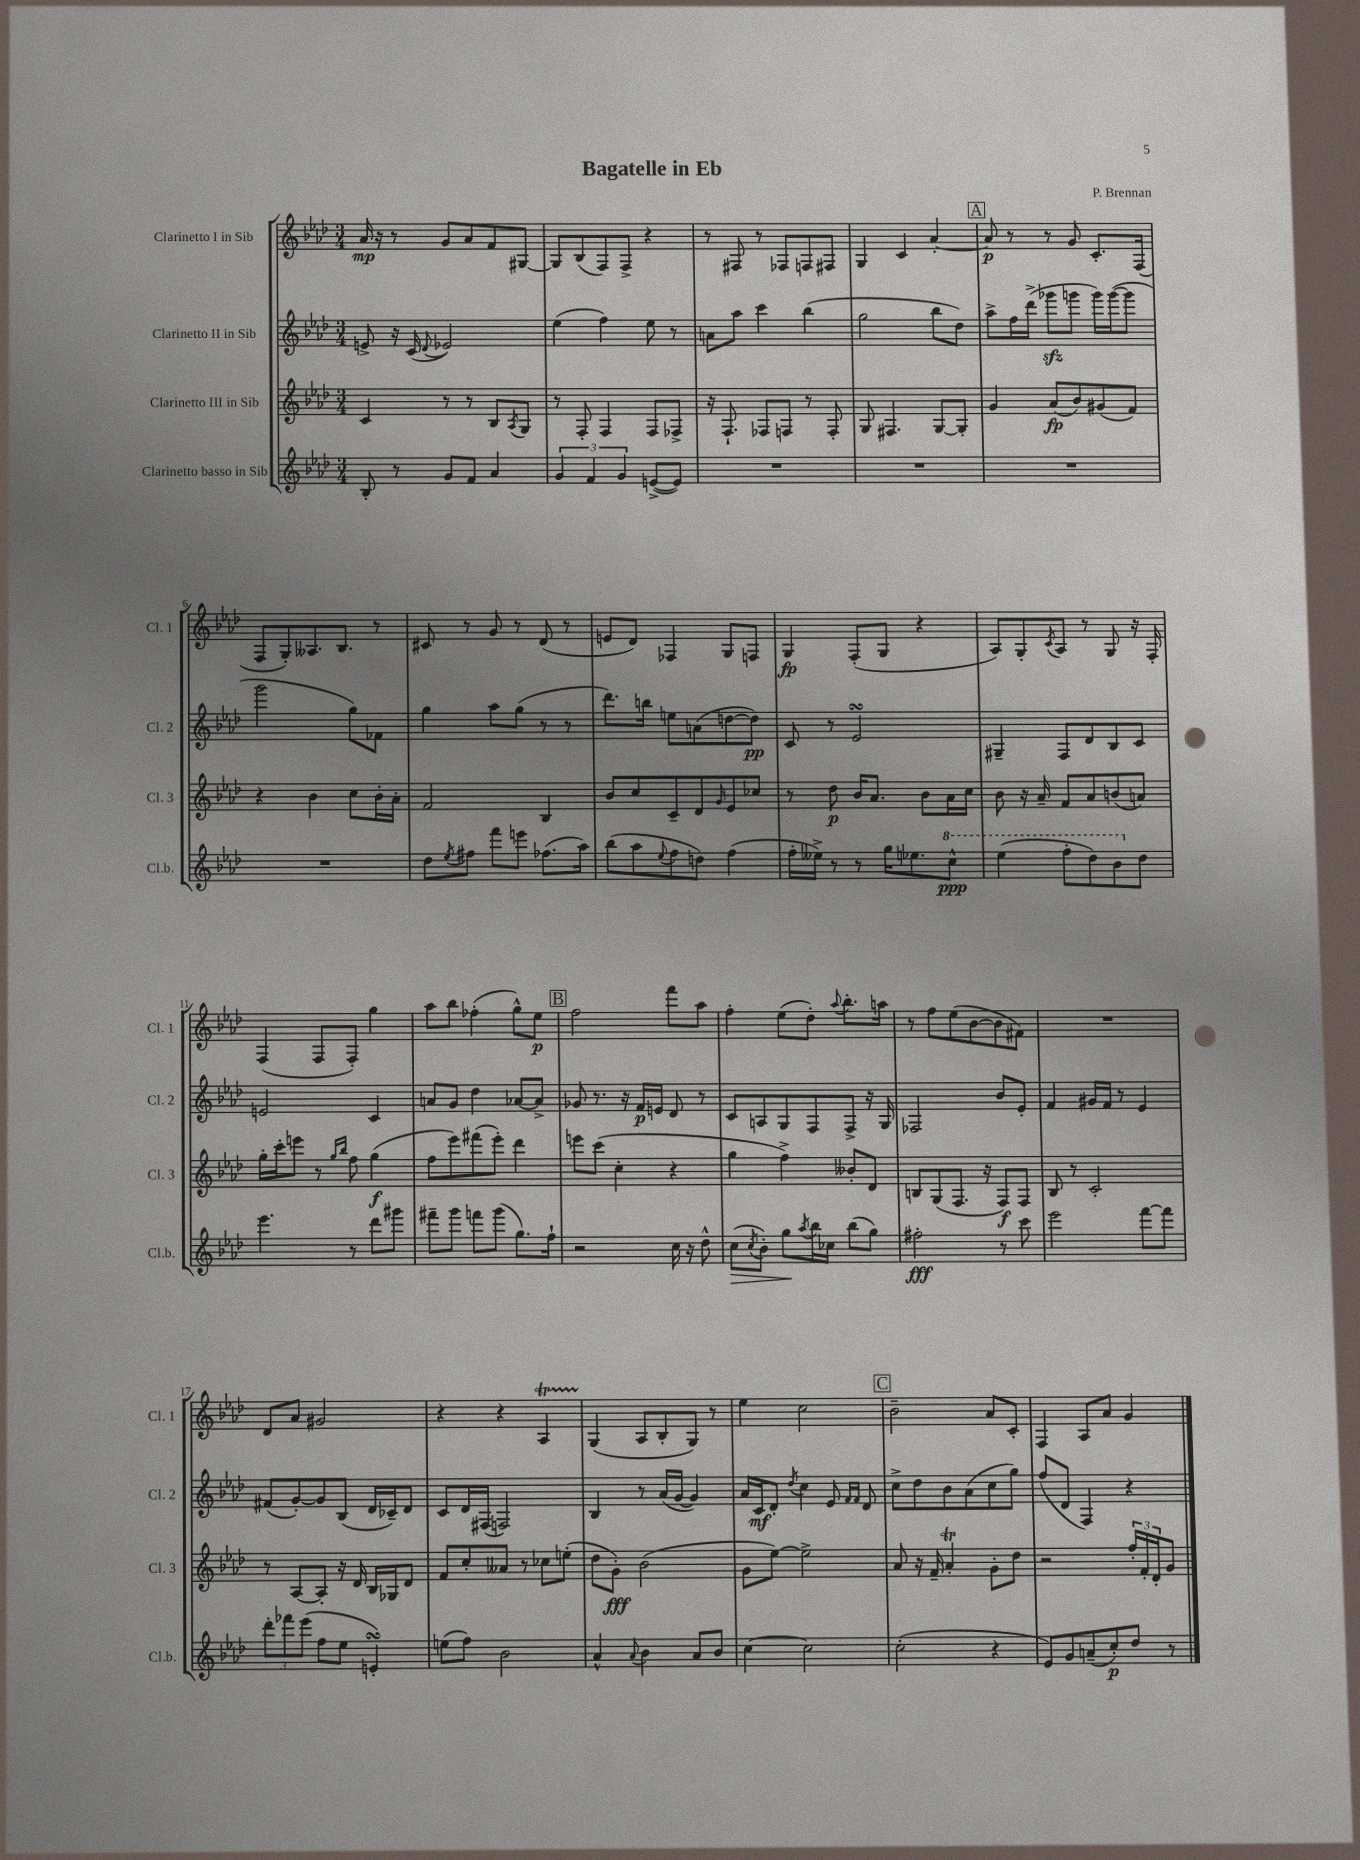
\header { title = "Bagatelle in Eb" composer = "P. Brennan" }
<<
\new StaffGroup <<
\new Staff = "s0" \with { instrumentName = "Clarinetto I in Sib" shortInstrumentName = "Cl. 1" } {
    \clef treble \key aes \major \numericTimeSignature \time 3/4
    aes'16\mp r16 r8 g'8 aes'8 f'8 gis8~ |
    gis8 bes8( f8) f8-> r4 |
    r8 fis8 r8 fes8 f8 fis8 |
    g4 c'4 aes'4~-. |
    \mark \markup { \box "A" } aes'8\p r8 r8 g'8 c'8.-. f16( |
    f8 g8-.) aeses8. bes8. r8 |
    cis'8 r8 g'8 r8 des'8( r8 |
    e'8 des'8) fes4 g8 f8 |
    g4\fp f8-.( g8 r4 |
    aes8) g8-. \acciaccatura { c'8 } aes8 r8 g8 r16 f16-. |
    f4( f8 f8-.) g''4 |
    aes''8 bes''8 fes''4-.( g''8-^) ees''8\p |
    \mark \markup { \box "B" } f''2 f'''8 aes''8 |
    f''4-. ees''8( des''8-.) \appoggiatura { aes''8 } bes''8.-. a''16 |
    r8 f''8 ees''8( bes'8~ bes'8 fis'8) |
    R2. |
    des'8 aes'8 gis'2 |
    r4 r4 aes4\startTrillSpan |
    g4\stopTrillSpan( aes8 bes8-. g8) r8 |
    ees''4 c''2 |
    \mark \markup { \box "C" } bes'2-- aes'8 c'8-. |
    f4 aes8 aes'8 g'4 \bar "|." |
}
\new Staff = "s1" \with { instrumentName = "Clarinetto II in Sib" shortInstrumentName = "Cl. 2" } {
    \clef treble \key aes \major \numericTimeSignature \time 3/4
    e'8-> r16 c'16( \appoggiatura { des'8 } ees'2) |
    ees''4( f''4) ees''8 r8 |
    a'8 aes''8 c'''4 bes''4( |
    g''2 bes''8 des''8) |
    \mark \markup { \box "A" } aes''8-> f''16 des'''16->( ges'''8\sfz g'''8 g'''16) g'''16~( g'''8 |
    g'''2 g''8) fes'8 |
    g''4 aes''8 g''8( r8 r8 |
    des'''8.) b''16 e''8 a'8( d''8~ d''8\pp) |
    c'8 r8 ees'2\turn |
    gis4-- f8 des'8 bes8 c'8 |
    e'2 c'4 |
    a'8 g'8 des''4 aes'8~ aes'8-> |
    \mark \markup { \box "B" } ges'8 r8. r16 f'16\p e'16 des'8 r8 |
    c'8 a8 g8 f8 f8-> r16 g16 |
    fes2 bes'8 ees'8-. |
    f'4 gis'16 f'16 r8 ees'4 |
    fis'8( g'8~-.) g'8 bes8( des'16 ces'16--) des'8 |
    c'8 des'16 fis16( f2) |
    bes4 r8 aes'16( g'16~ g'4) |
    aes'16 c'16\mf des'8-. \acciaccatura { des''8 } c''4 ees'8 \grace { f'16 f'16 } des'8 |
    \mark \markup { \box "C" } c''8-> des''8 bes'8 aes'8( c''8 g''8) |
    f''8( des'8 f4) r4 \bar "|." |
}
\new Staff = "s2" \with { instrumentName = "Clarinetto III in Sib" shortInstrumentName = "Cl. 3" } {
    \clef treble \key aes \major \numericTimeSignature \time 3/4
    c'4 r8 r8 bes8 \acciaccatura { aes8 } g8 |
    r8 f8-. f4 f8 fes8-> |
    r16 f8.-! fes8 f8 r8 f8-. |
    g8 fis4. g8~ g8-. |
    \mark \markup { \box "A" } g'4 aes'8\fp( bes'8) gis'8( f'8) |
    r4 bes'4 c''8 bes'16-. aes'16-. |
    f'2 bes4 |
    bes'8 c''8 c'8-- des'8 \grace { g'16 } ees'8 ces''8 |
    r8 des''8\p bes'16 aes'8. bes'8 aes'16 c''16 |
    bes'8 r16 aes'16-- f'8 aes'8 b'8( a'8) |
    g''16-. c'''16-. e'''8 r8 \grace { g''16 bes''16 } f''8 g''4\f( |
    f''8 ees'''8) fis'''8( ees'''8-.) des'''4 |
    \mark \markup { \box "B" } e'''8 c'''8( c''4-. r4 |
    g''4 f''4->) beses'8-. des'8 |
    b8 g8( f8. r16 f8\f) f8 |
    bes8 r8 c'2-. |
    r8 aes8~ aes8-. r16 des'16 bes16 ges16 des'8 |
    f'8 c''8-. aeses'8 r8 ces''8 e''8-.( |
    des''8 g'8-.\fff) bes'2( |
    g'8 ees''8~) ees''2-> |
    \mark \markup { \box "C" } aes'8 r16 f'16-- aes'4-.\trill g'8-. des''8 |
    r2 \tuplet 3/2 { f''16-. f'16-. des'16-. } g'8 \bar "|." |
}
\new Staff = "s3" \with { instrumentName = "Clarinetto basso in Sib" shortInstrumentName = "Cl.b." } {
    \clef treble \key aes \major \numericTimeSignature \time 3/4
    bes8-. r8 g'8 f'8 aes'4 |
    \tuplet 3/2 { g'4 f'4 g'4 } e'8~->( e'8) |
    R2. |
    R2. |
    \mark \markup { \box "A" } R2. |
    R2. |
    des''8 \acciaccatura { ees''8 } fis''8 f'''8 e'''8 fes''8.( aes''16) |
    bes''8( aes''8 \appoggiatura { ees''8 } f''8 d''8) f''4( |
    f''16-. eeses''16->) r8 r8 g''16 ees''8. \ottava #1 c'''8-^\ppp |
    ees'''4( f'''8-. des'''8) bes''8 \ottava #0 des''8 |
    ees'''4. r8 des'''8 gis'''8 |
    fis'''8-- g'''8 f'''8 g'''8( g''8.) f''16-! |
    \mark \markup { \box "B" } r2 c''16 r16 des''8-^ |
    c''8\>( \acciaccatura { c''8 } bes'8-.) g''8\! \acciaccatura { aes''8 } bes''16 ces''16 bes''8( g''8) |
    fis''2-.\fff r8 c'''8 |
    ees'''2 f'''8~ f'''8 |
    \tuplet 3/2 { des'''8-. fes'''8 ees'''8( } f''8 ees''8 e'4-.\turn) |
    e''8( f''8) bes'2 |
    aes'4-^ \appoggiatura { aes'8 } bes'4 aes'8 bes'8 |
    c''4~ c''2 |
    \mark \markup { \box "C" } c''2-.( r4 |
    ees'8) g'8 a'8--( c''8-.\p) des''8 r8 \bar "|." |
}
>>
>>
